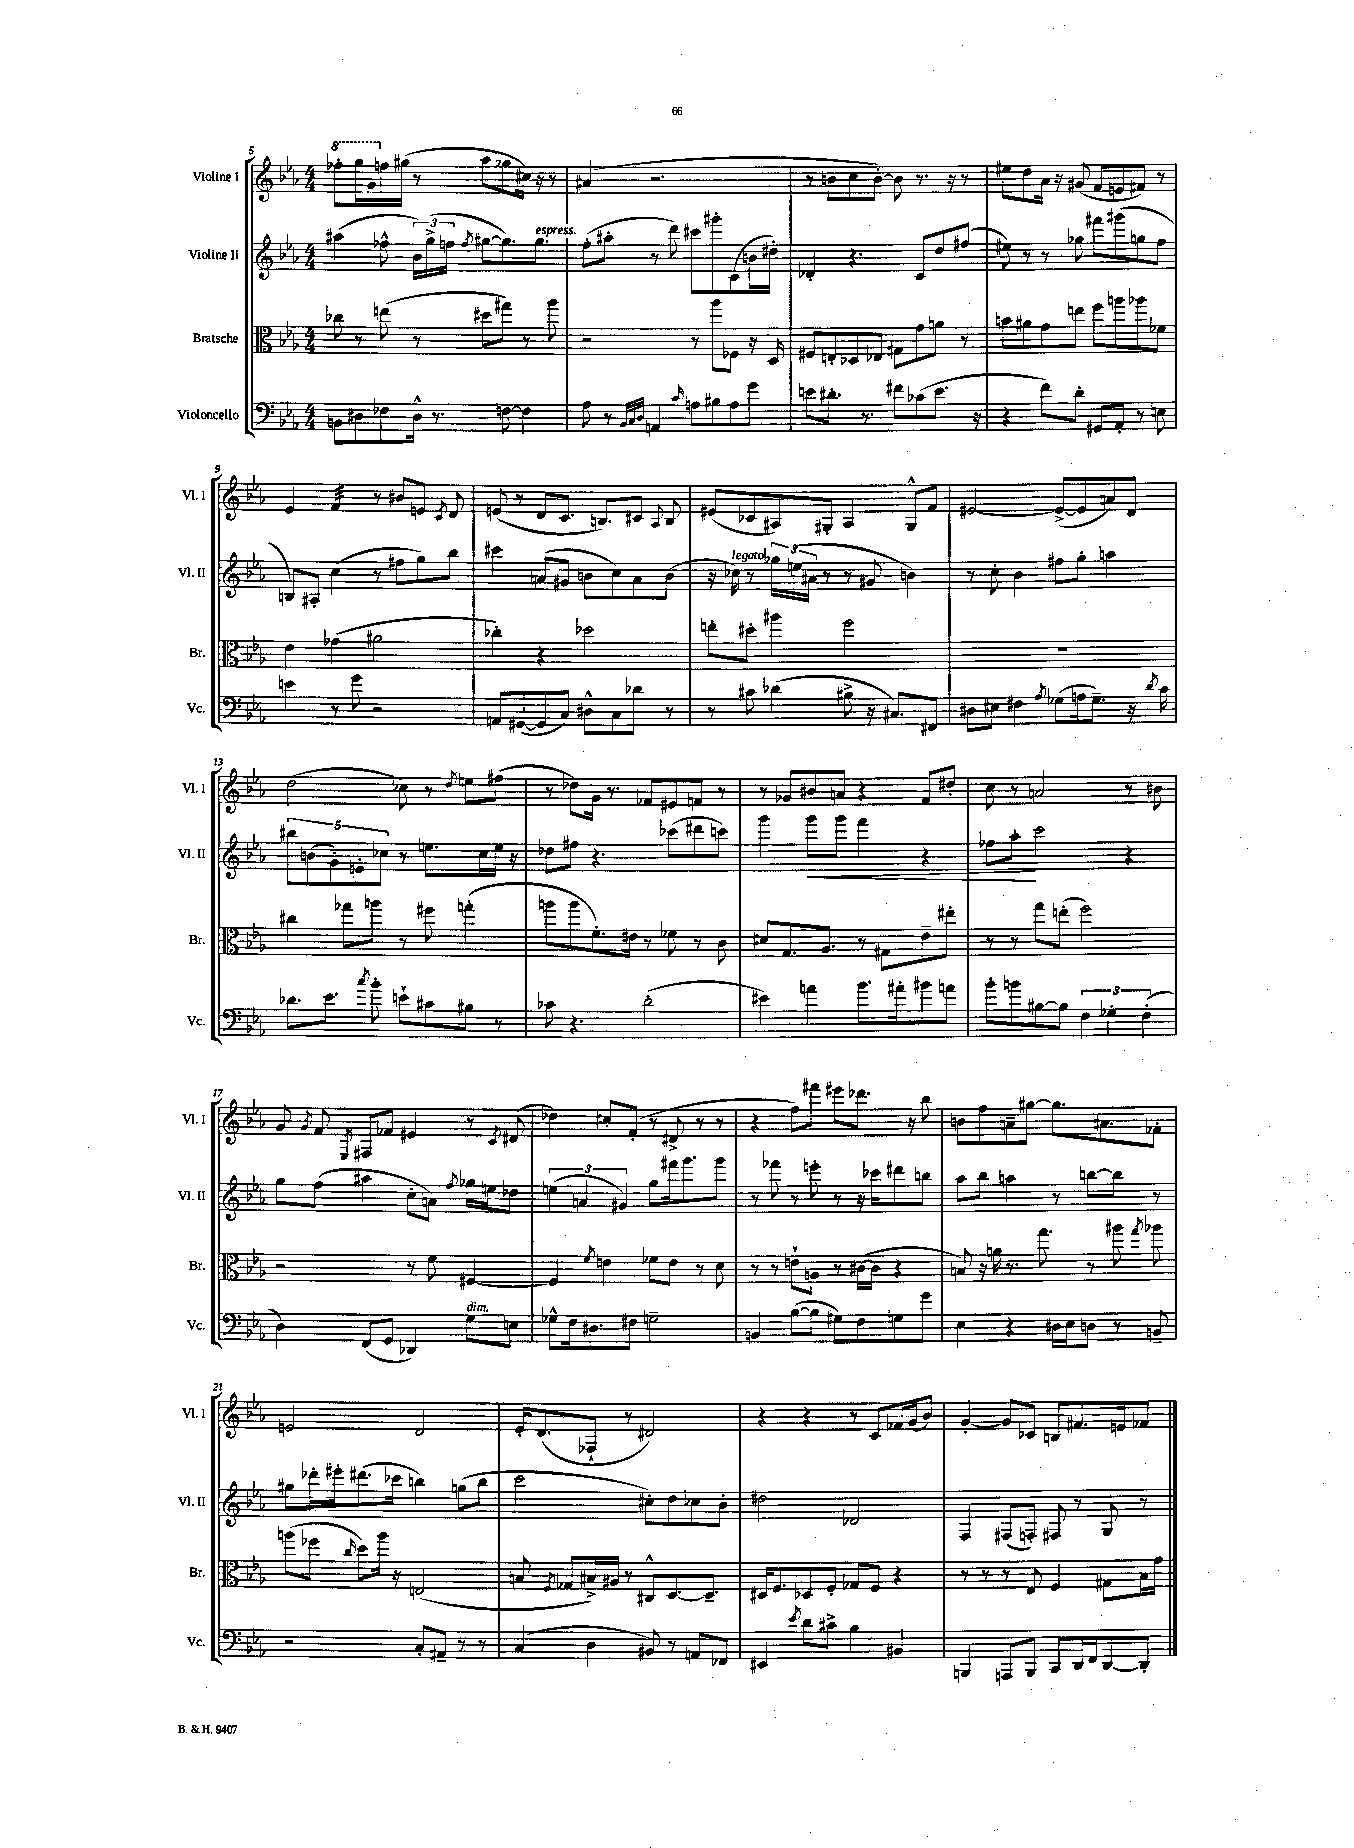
<<
\new StaffGroup <<
\new Staff = "s0" \with { instrumentName = "Violine I" shortInstrumentName = "Vl. I" } {
    \clef treble \key ees \major \numericTimeSignature \time 4/4
    \autoBeamOff \ottava #1 fes'''8[-. g'''16 g''16 \ottava #0 f''!16 gis''16]( r8 aes''8[ ges''8 cis''16]) r16 r8 |
    ais'4( r2. |
    r8 b'8[ c''8 b'8]~-.) b'8 r8. r16 r8 |
    eis''8[ d''8 aes'16] r16 gis'8( f'8[ e'8 fis'8]) r8 |
    ees'4 f'4:32 r8 bis'8[ e'8] \acciaccatura { c'8 } d'8 |
    e'8( r8 d'8[ c'8.] b8.[) cis'8] \appoggiatura { aes8 } b8 |
    eis'8[( ces'8 ais8) gis8]-. ais4 gis8[-^ f'8] |
    eis'2~ eis'8[~->( eis'8 a'8) d'8] |
    d''2( ces''8) r8 \acciaccatura { d''8 } e''8[ fis''8]( |
    r8 des''8[) g'16] r8. fes'8[ eis'8 f'8] r8 |
    r8 ges'8[ bis'8 a'8] r4 f'8[ dis''8]-. |
    c''8 r8 a'2 r8 bis'8 |
    g'8 \acciaccatura { g'8 } f'8 \acciaccatura { ees8 } fis8[ fes'8] eis'4 r8 \acciaccatura { c'8 } dis'8( |
    des''4) cis''8[-. f'8]-.( r8 dis'8-> r8 r8 |
    r4 f''8[) fis'''8] eis'''8[ des'''8.] r16 bes''8 |
    b'8[ f''8 a'8-- gis''8]~ gis''8.[ ais'8. fes'8]-. |
    e'2 d'2 |
    ees'16[-. d'8.( fes8]-! r8 dis'2) |
    r4 r4 r8 c'8[ fes'16 g'16( bes'8]) |
    g'4~-. g'8[ ces'8] b8[ fis'8. e'16 fes'8] \bar "|." |
}
\new Staff = "s1" \with { instrumentName = "Violine II" shortInstrumentName = "Vl. II" } {
    \clef treble \key ees \major \numericTimeSignature \time 4/4
    \autoBeamOff ais''4( fes''8-^ \tuplet 3/2 { bes'16[) g''16->( f''16] } \acciaccatura { f''8 } gis''8[~ gis''8.) gis''8.]^\markup { \italic "espress." } |
    f''8[-.( ais''8]-. r8 d'''8) cis'''8[ gis'''8-. c'8( b'16 dis''16]-.) |
    des'4-. r4. c'8[ d''8 fis''8]( |
    eis''8) r8 r8 ges''8 fis'''8[ gis'''8( g''8 f''8] |
    b8[) ais8]-. c''4( r8 fis''8[ g''8) bes''8] |
    cis'''4 a'8[( gis'8] b'8[ c''8) a'8 b'8]( |
    r16 ces''16^\markup { \italic "legato" }) r8 \tuplet 3/2 { ges''16[ e''16( ais'16] } r8 r8 gis'8 b'4) |
    r8 c''8-. bes'4 fis''8[ g''8]-. a''4 |
    \tuplet 5/4 { bis''8[ b'8( g'8-.) e'8-. ces''8] } r8 e''8.[ ces''16 e''16] r16 |
    des''8[ fis''8] r4. ces'''8[( dis'''8 c'''8]) |
    g'''4 g'''8[\< g'''8] f'''4 r4 |
    fes''8[ aes''8]-.\! c'''2 r4 |
    g''8[ f''8]( ais''4 c''8[-. a'8]) \acciaccatura { f''8 } ges''16[ e''16 des''8] |
    \tuplet 3/2 { e''4( a'4 gis'4) } g''8[ fis'''16 g'''8. g'''8] |
    r8 fes'''8 r8 e'''8-. r8 r16 ces'''16[ dis'''8 b''8] |
    aes''8[ bes''8] a''4 r8 b''8[~ b''8] r8 |
    gis''8[ des'''16-. eis'''16-. dis'''8.( ces'''16] b''4) g''8[( b''8] |
    c'''2 cis''8[-.) d''8 ces''8 bes'8]-. |
    dis''2 des'2 |
    f4 fis8[( f8]-.) fis8 r8 g8 r8 \bar "|." |
}
\new Staff = "s2" \with { instrumentName = "Bratsche" shortInstrumentName = "Br." } {
    \clef alto \key ees \major \numericTimeSignature \time 4/4
    \autoBeamOff ces''8 r8 e''8( r8 dis''8[ gis''8]) r8 aes''8 |
    r2 r8 aes''8[ fes8] r16 d16 |
    fis8[ e8-. des8 ees8] gis8[ g'8 a'8] r8 |
    b'8[ ais'8 g'8 e''8] f''8[ a''8 aes''8 fes'8] |
    ees'4 ges'4( ais'2 |
    ces''4-.) r4 des''2 |
    e''8[-. dis''8]-. ais''4 f''2 |
    R1 |
    cis''4 ges''8[ a''8] r8 fis''8 g''4-.( |
    a''8[ a''8 f'8.-.) eis'16] r8 fes'8 r8 c'8 |
    dis'8[ g8. aes8.] r8 gis8[ ees'8-- eis''8]-. |
    r8 r8 g''8[ e''8]-.( f''2) |
    r2 r8 f'8 fis4~ |
    fis4 \acciaccatura { f'8 } e'4 fes'8[ e'8] r8 d'8 |
    r8 r8 e'8[-! a8] r8 cis'16[~( cis'16] r4 |
    b8) r16 a'16 r8. g''8. r8 ais''8 \acciaccatura { g''8 } aes''8 |
    a''8[( fes''8] \grace { c''16 } d''8[) a''16] r16 e2( |
    b8 \acciaccatura { f8 } ges8[ bis16->) ais16] r8 cis8[-^ d8.~ d8.]-- |
    dis16[ f8. des8 f8]-. ges8[ f8] r4 |
    r8 r8 r8 ees8 f4 gis8[ bes16 g'16] \bar "|." |
}
\new Staff = "s3" \with { instrumentName = "Violoncello" shortInstrumentName = "Vc." } {
    \clef bass \key ees \major \numericTimeSignature \time 4/4
    \autoBeamOff b,8[ dis8 fes8 dis16]-^ r8. f8~ f4 |
    aes8 r8 \grace { bes,32[ c32 d32] } a,4 \grace { c'16 } a8[ bis8 a8 g'8] |
    e'8[ dis'8.]-. r8. fis'8[ ces'8( e'8.] r16 |
    r4 f'8[) d'8]-. gis,8[ aes,8]-. r8 e8 |
    e'4 r8 g'8 r2 |
    a,8[ gis,8~( gis,8 c8]) dis8[-^ c8 des'8] r8 |
    r8 cis'8 des'4( bis8-> r16 cis8.[) fis,8] |
    dis8[ eis8] fis4 \acciaccatura { aes8 } ges8[( a16 ges8.]--) r16 \acciaccatura { d'8 } c'16 |
    des'8.[ ees'8.] \acciaccatura { c''8 } bes'8-. e'8[-! cis'8 bis8] r8 |
    ces'8 r4. d'2-.( |
    eis'4) a'4 bes'8.[ ais'16-. bis'8 a'8] |
    bes'8[-. b'8 bis8~ bis8] \tuplet 3/2 { f4 ges4-. f4-.( } |
    d4) f,8[( g,8] des,4) g8[^\markup { \italic "dim." } e8] |
    ges8[-^ f16 dis8. fis8] g2-- |
    b,4 bes8[~( bes8] gis8[) f8 g8 g'8] |
    ees4 r4 dis16[ ees16 d8] r8 b,8-- |
    r2 c8[-. ais,8]-- r8 r8 |
    c4( d4 bis,8) r8 a,8[ fes,8] |
    eis,4 \acciaccatura { ees'8 } d'8[ cis'8]-> bes4 bis,4 |
    b,,4 a,,8[ b,,8] c,8[ d,16 f,16 d,8~ d,8]-. \bar "|." |
}
>>
>>
\layout { \context { \Score currentBarNumber = #5 } }
